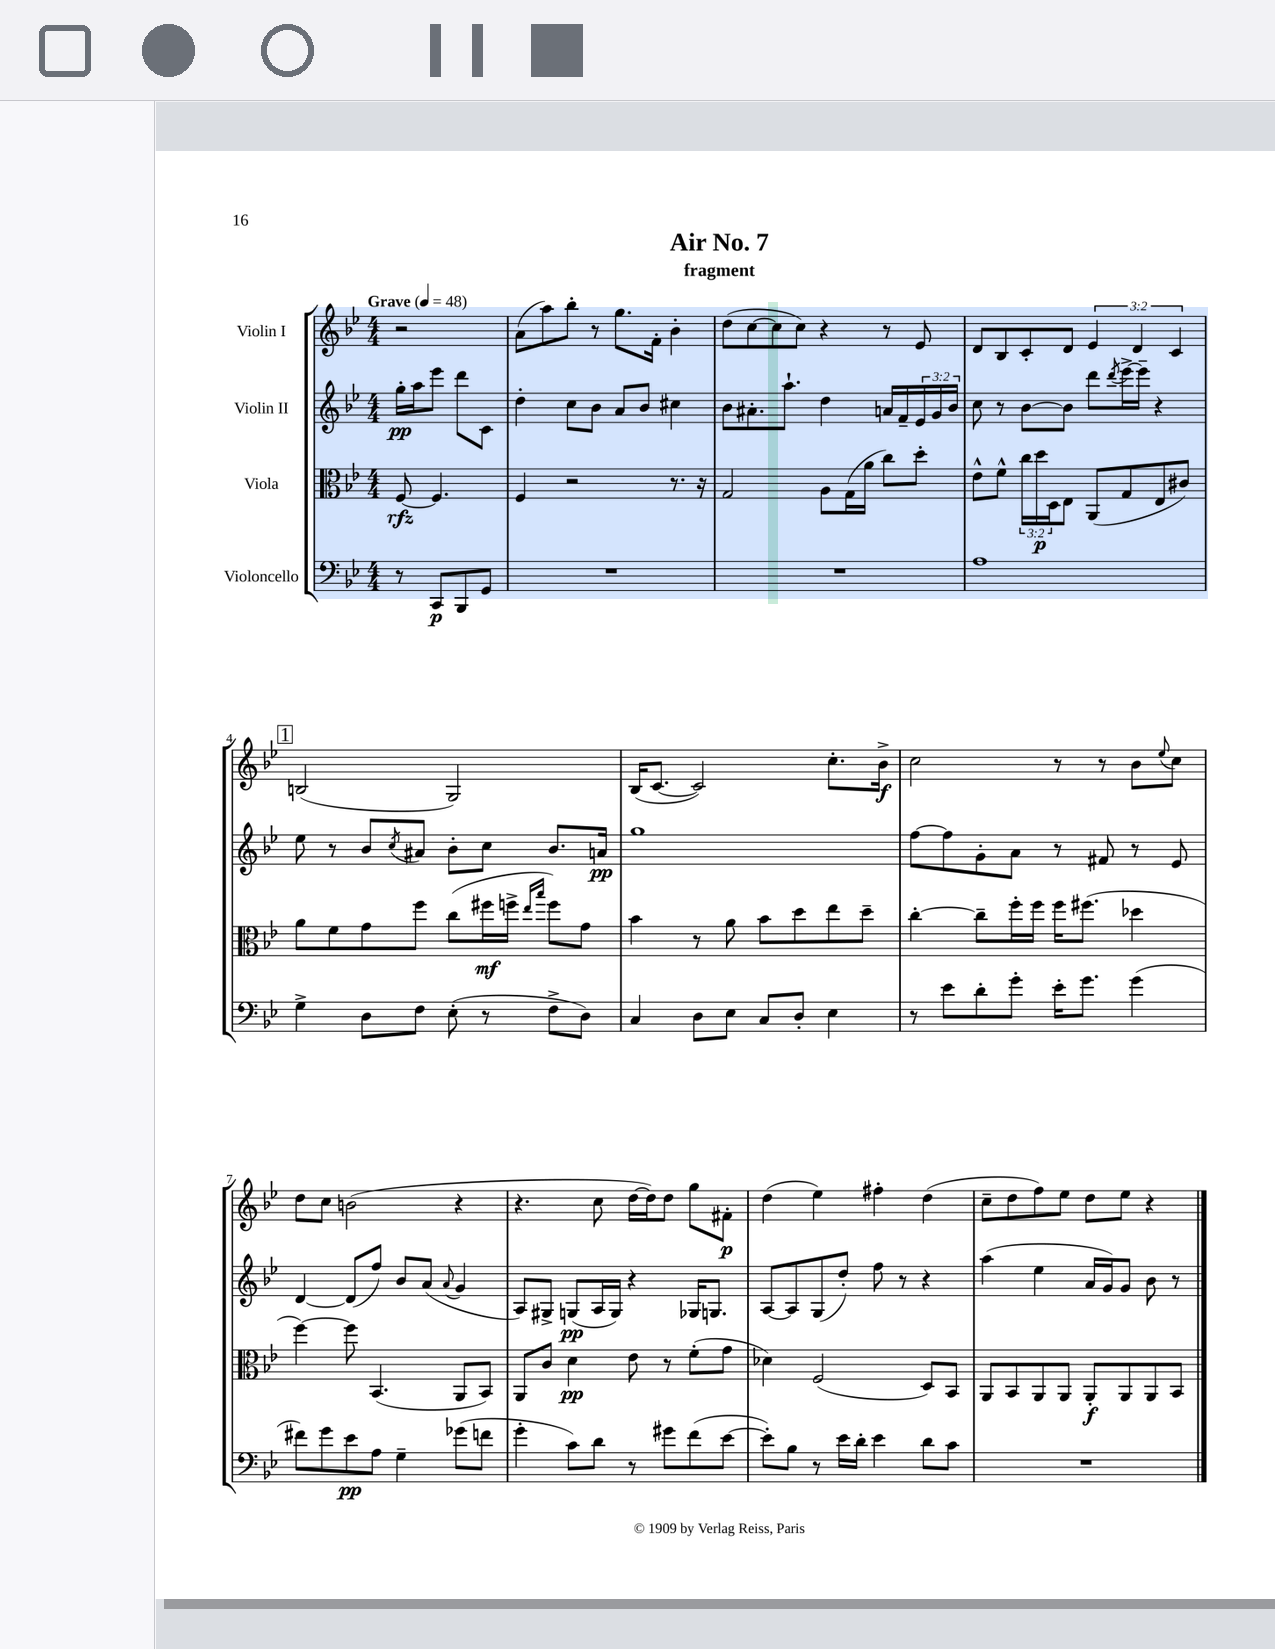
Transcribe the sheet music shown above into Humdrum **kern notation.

**kern	**dynam	**kern	**dynam	**kern	**dynam	**kern	**dynam
*part4	*part4	*part3	*part3	*part2	*part2	*part1	*part1
*staff4	*staff4	*staff3	*staff3	*staff2	*staff2	*staff1	*staff1
*I"Violoncello	*	*I"Viola	*	*I"Violin II	*	*I"Violin I	*
*clefF4	*	*clefC3	*	*clefG2	*	*clefG2	*
*k[b-e-]	*	*k[b-e-]	*	*k[b-e-]	*	*k[b-e-]	*
*M4/4	*	*M4/4	*	*M4/4	*	*M4/4	*
*MM48	*	*MM48	*	*MM48	*	*MM48	*
=	=	=	=	=	=	=	=
!	!	!	!	!	!	!LO:TX:a:B:t=Grave	!
8r	.	[8F/	rfz	16gg'\LL	pp	2r	.
.	.	.	.	16aa\J	.	.	.
8CC/L	p	4.F/]	.	8eee-\J	.	.	.
8BBB-/	.	.	.	8ddd\L	.	.	.
8GG/J	.	.	.	8c\J	.	.	.
=1	=1	=1	=1	=1	=1	=1	=1
1r	.	4F/	.	4dd'\	.	(8a\L	.
.	.	.	.	.	.	8aa\)	.
.	.	2r	.	8cc\L	.	8bb-'\J	.
.	.	.	.	8b-\J	.	8r	.
.	.	.	.	8a/L	.	8.gg\L	.
.	.	.	.	8b-/J	.	.	.
.	.	.	.	.	.	16f'\Jk	.
.	.	8.r	.	4cc#X\	.	4b-'\	.
.	.	16r	.	.	.	.	.
=2	=2	=2	=2	=2	=2	=2	=2
1r	.	2G/	.	8b-\L	.	(8dd\L	.
.	.	.	.	8.a#X'\	.	[8cc\	.
.	.	.	.	.	.	8cc\]	.
.	.	.	.	8.aa`\J	.	.	.
.	.	.	.	.	.	8cc\J)	.
.	.	8A\L	.	4dd\	.	4r	.
.	.	(16G\L	.	.	.	.	.
.	.	16a\JJ	.	.	.	.	.
.	.	8cc\L)	.	16an/LL	.	8r	.
.	.	.	.	16f~/	.	.	.
.	.	8dd'\J	.	24e-/	.	8e-/	.
.	.	.	.	24g/	.	.	.
.	.	.	.	24b-/JJ	.	.	.
=3	=3	=3	=3	=3	=3	=3	=3
1A	.	8e-^^\L	.	8cc\	.	8d/L	.
.	.	8f^^\J	.	8r	.	8B-/	.
.	.	24cc\LL	.	[8b-\L	.	8c'/	.
.	.	24dd\	p	.	.	.	.
.	.	24D\J	.	.	.	.	.
.	.	8E-\J	.	8b-\J]	.	8d/J	.
.	.	(8AA/L	.	8ddd\L	.	6e-/	.
.	.	.	.	8qddd/	.	.	.
.	.	8G/	.	[16eee-^\L	.	.	.
.	.	.	.	.	.	6d/	.
.	.	.	.	16eee-~\JJ]	.	.	.
.	.	8E-/	.	4r	.	.	.
.	.	.	.	.	.	6c/	.
.	.	8c#X/J)	.	.	.	.	.
!!LO:LB:g=z
!!LO:REH:place=s1:t=1
=4	=4	=4	=4	=4	=4	=4	=4
4G^\	.	8a\L	.	8ee-\	.	(2Bn/	.
.	.	8f\	.	8r	.	.	.
8D\L	.	8g\	.	8b-/L	.	.	.
.	.	.	.	8qcc/	.	.	.
8F\J	.	8ff\J	.	8a#X/J	.	.	.
(8E-'\	.	(8cc\L	.	8b-'\L	.	2G/)	.
8r	.	16ff#X\L	mf	8cc\J	.	.	.
.	.	16ffn^\JJ	.	.	.	.	.
.	.	16qqee-/LL	.	.	.	.	.
.	.	16qqbb-/JJ	.	.	.	.	.
8F^\L	.	8ff\L)	.	8.b-/L	.	.	.
8D\J)	.	8g\J	.	.	.	.	.
.	.	.	.	16an/Jk	pp	.	.
=5	=5	=5	=5	=5	=5	=5	=5
4C/	.	4b-\	.	1gg	.	(16B-/KL	.
.	.	.	.	.	.	[8.c/J	.
8D\L	.	8r	.	.	.	2c/])	.
8E-\J	.	8a\	.	.	.	.	.
8C/L	.	8b-\L	.	.	.	.	.
8D'/J	.	8dd\	.	.	.	.	.
4E-\	.	8ee-\	.	.	.	8.cc'\L	.
.	.	8dd~\J	.	.	.	.	.
.	.	.	.	.	.	16b-^\Jk	f
=6	=6	=6	=6	=6	=6	=6	=6
8r	.	[4cc'\	.	[8ff\L	.	2cc\	.
8e-\L	.	.	.	8ff\]	.	.	.
8d'\	.	8cc~\L]	.	8g'\	.	.	.
8g'\J	.	16ff'\L	.	8a\J	.	.	.
.	.	16ff\JJ	.	.	.	.	.
16e-'\KL	.	16ff\KL	.	8r	.	8r	.
8.g\J	.	(8.ff#X\J	.	.	.	.	.
.	.	.	.	8f#X/	.	8r	.
(4g\	.	4dd-X\	.	8r	.	8b-\L	.
.	.	.	.	.	.	8qqee-/	.
.	.	.	.	8e-/	.	8cc\J	.
!!LO:LB:g=z
=7	=7	=7	=7	=7	=7	=7	=7
8f#X\L)	.	[4ff\)	.	[4d/	.	8dd\L	.
8g\	.	.	.	.	.	8cc\J	.
8e-\	pp	8ff\]	.	(8d/L]	.	(2bn\	.
8A\J	.	(4.BB-/	.	8ff/J)	.	.	.
4G~\	.	.	.	8b-/L	.	.	.
.	.	.	.	(8a/J	.	.	.
.	.	.	.	8qqa/	.	.	.
(8g-X\L	.	8AA/L	.	4g/	.	4r	.
8fn\J	.	8BB-/J)	.	.	.	.	.
=8	=8	=8	=8	=8	=8	=8	=8
4g'\	.	8AA/L	.	8A/L)	.	4.r	.
.	.	8c/J	.	8G#X^/J	.	.	.
8c\L)	.	4d\	pp	(8Gn/L	pp	.	.
8d\J	.	.	.	16A/L	.	8cc\	.
.	.	.	.	16G/JJ)	.	.	.
8r	.	8e-\	.	4r	.	[16dd\LL	.
.	.	.	.	.	.	16dd\J])	.
8g#X\L	.	8r	.	.	.	8dd\J	.
(8f\	.	(8f'\L	.	16G-X/KL	.	8gg\L	.
.	.	.	.	8.Gn/J	.	.	.
[8e-\J	.	8g\J	.	.	.	8f#X'\J	p
=9	=9	=9	=9	=9	=9	=9	=9
8e-'\L])	.	4d-X\)	.	[8A/L	.	(4dd\	.
8B-\J	.	.	.	8A/]	.	.	.
8r	.	(2F/	.	(8G/	.	4ee-\)	.
16e-\LL	.	.	.	8dd'/J)	.	.	.
16d'\JJ	.	.	.	.	.	.	.
4e-\	.	.	.	8ff\	.	4ff#X'\	.
.	.	.	.	8r	.	.	.
8d\L	.	8D/L)	.	4r	.	(4dd\	.
8c\J	.	8BB-/J	.	.	.	.	.
=10	=10	=10	=10	=10	=10	=10	=10
1r	.	8AA/L	.	(4aa\	.	8cc~\L	.
.	.	8BB-/	.	.	.	8dd\	.
.	.	8AA/	.	4ee-\	.	8ff\)	.
.	.	8AA/J	.	.	.	8ee-\J	.
.	.	8AA'/L	f	16a/LL	.	8dd\L	.
.	.	.	.	16g/J)	.	.	.
.	.	8AA/	.	8g/J	.	8ee-\J	.
.	.	8AA/	.	8b-\	.	4r	.
.	.	8BB-/J	.	8r	.	.	.
==	==	==	==	==	==	==	==
*-	*-	*-	*-	*-	*-	*-	*-
